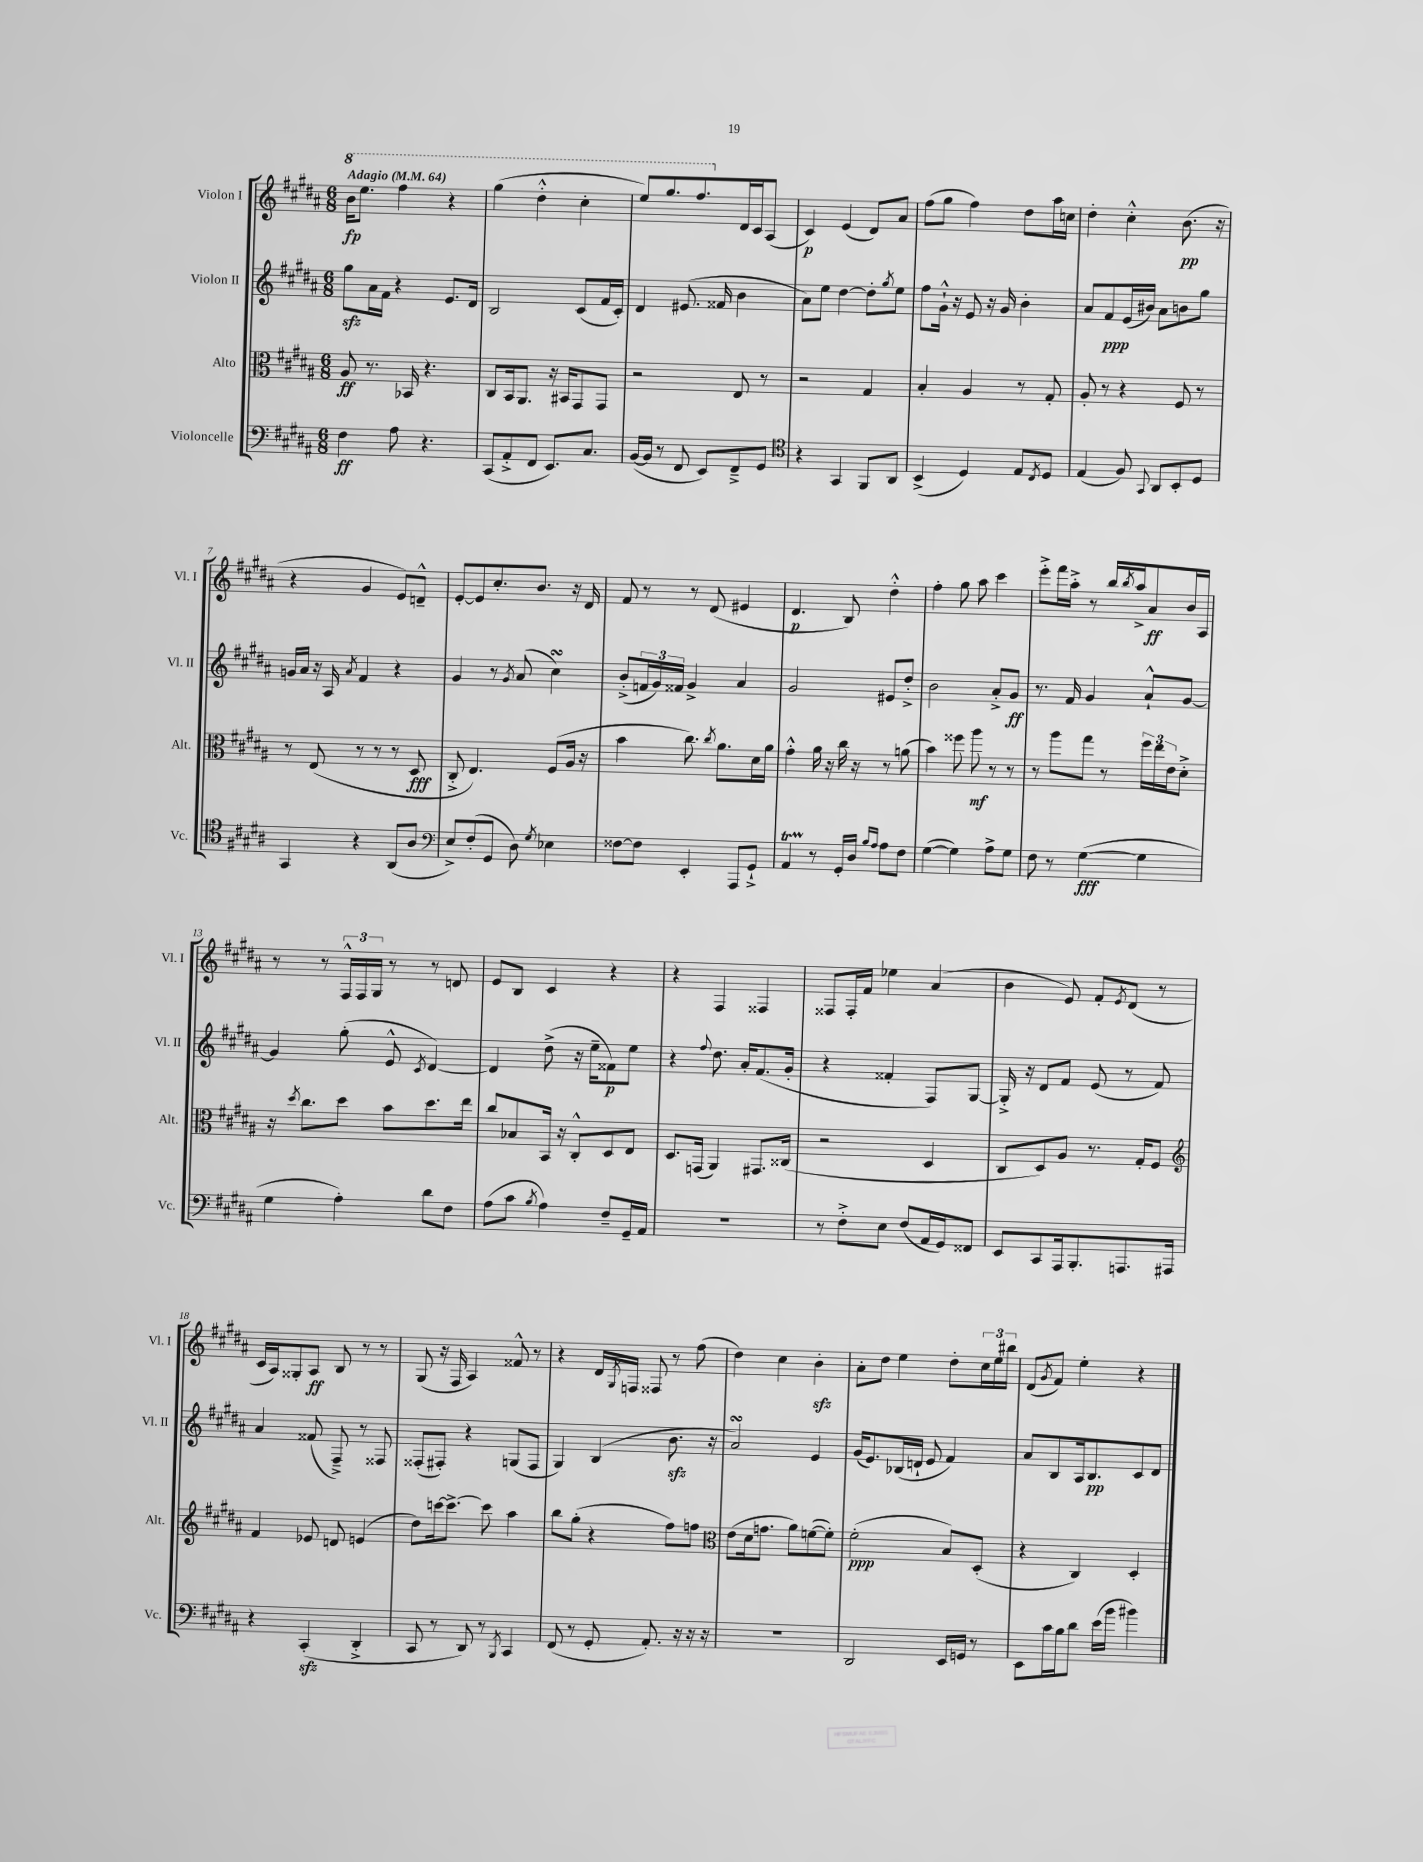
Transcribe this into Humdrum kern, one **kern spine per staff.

**kern	**kern	**kern	**kern
*staff4	*staff3	*staff2	*staff1
*clefF4	*clefC3	*clefG2	*clefG2
*k[f#c#g#d#a#]	*k[f#c#g#d#a#]	*k[f#c#g#d#a#]	*k[f#c#g#d#a#]
*M6/8	*M6/8	*M6/8	*M6/8
*MM64	*MM64	*MM64	*MM64
4F#	8A#	8gg#	16bb
.	.	.	8.eee
.	8.r	16a#	.
.	.	16f#	.
8A#	.	4r	4fff#
.	16BB-	.	.
4.r	4.r	.	.
.	.	8.e	4r
.	.	16d#	.
=	=	=	=
(8CC#	8C#	2B	(4ggg#
8AA#'^	16BB	.	.
.	8.AA#	.	.
8FF#	.	.	4ddd#'^^
8.EE)	16r	.	.
.	16BB#	.	.
.	8GG#	(8c#	4ccc#'
8.C#	.	.	.
.	8GG#	16f#	.
.	.	16c#')	.
=	=	=	=
([16BB	2r	4d#	8eee)
16BB]	.	.	.
8r	.	.	8.ggg#
8FF#	.	(8.e#	.
.	.	.	8.fff#
8EE)	.	.	.
.	.	16f##	.
8FF#~^	8E	4b	16d#
.	.	.	16c#
8GG#	8r	.	(8A#
=	=	=	=
*clefC4	*	*	*
4r	2r	8a#)	4c#)
.	.	8ee	.
4GG#	.	[4dd#	(4e
8FF#	4G#	8dd#']	8d#)
.	.	8qgg#	.
8AA#	.	8ee	8a#
=	=	=	=
(4BB^	4B'	8ff#	(8ff#
.	.	16g#`^^	8gg#
.	.	16r	.
4D#)	4A#	8e	4ff#)
.	.	16r	.
.	.	16g#	.
8E	8r	4b'	8dd#
8qC#	.	.	.
8D#	8G#'	.	16aa#
.	.	.	16cc
=	=	=	=
(4E	8A#'	8a#	4dd#'
.	8r	8f#	.
8F#)	4r	(16e	4cc#'^^
.	.	16b#)	.
8qqGG#	.	.	.
8AA#	.	8a#	.
8BB'	8F#	8b	(8.b
8D#	8r	8gg#	.
.	.	.	16r
=	=	=	=
4GG#	8r	16g	4r
.	.	16a#	.
.	(8E	16r	.
.	.	16A#	.
.	.	8qa#	.
4r	8r	4f#	4g#
.	8r	.	.
(8AA#	8r	4r	8e)
8A#	8D#	.	8d~^^
=	=	=	=
*clefF4	*	*	*
8E^)	8C#'^	4g#	[8e'
(8F#'	4.E)	.	8e]
8GG#	.	8r	8.cc#'
.	.	8qg#	.
8D#)	.	(8a#	.
.	.	.	8.b
8qG#	.	.	.
4E-	(8F#	4cc#)	.
.	16A#	.	16r
.	16r	.	16d#
=	=	=	=
[8F##	4b	(8b'^	8f#
8F##]	.	24f	8r
.	.	24g#)	.
.	.	24f##	.
4EE'	8.cc#)	4g#^	8r
.	.	.	(8d#
.	8qcc#	.	.
.	8.a#	.	.
8AAA#	.	4a#	4e#
8GG#`^	16d#	.	.
.	16a#	.	.
=	=	=	=
4AA#	4g#'^^	2g#	4.d#
8r	16a#	.	.
.	16r	.	.
16GG#'	16cc#	.	8B)
16D#	16r	.	.
16qqB	.	.	.
16qqA#	.	.	.
8A#	8r	8e#	4dd#'^^
8F#	(8a	8dd#'^	.
=	=	=	=
([4G#	4b)	2b	4ff#'
4G#])	8ff##	.	8gg#
.	8aa#	.	8aa#
8A#^	8r	8a#'^	4ccc#
8G#	8r	8g#	.
=	=	=	=
8F#	8r	8.r	8eee'^
8r	8aa#	.	16fff#
.	.	16f#	16aa#'^
([4G#	8gg#	4g#	8r
.	8r	.	16bb
.	.	.	8qbb
.	.	.	16aa#^
4G#]	24ff#	8a#`^^	8a#
.	24ee	.	.
.	24e	.	.
.	8d#'^	[8g#	16b
.	.	.	16A#
=	=	=	=
4G#	16r	4g#]	8r
.	8qdd#	.	.
.	8.cc#	.	.
.	.	.	8r
4A#')	8dd#	(8gg#'	24F#^^
.	.	.	24F#
.	.	.	24G#
.	8b	8e^^	8r
.	.	8qc#	.
8d#	8.dd#	[4d#)	8r
8F#	.	.	8d
.	16ee	.	.
=	=	=	=
(8A#	8cc#	4d#]	8e
8c#	8B-	.	8B
8qB	.	.	.
4A#)	16BB	(8dd#^	4c#
.	16r	.	.
.	8C#'^^	16r	.
.	.	16ee~	.
8F#~	8D#	8f##)	4r
16GG#~	8E	8ee	.
16AA#	.	.	.
=	=	=	=
2.r	8.D#	4r	4r
.	(16GG	.	.
.	.	8qqff#	.
.	4AA#)	8.dd#	4F#
.	.	16a#'	.
.	8.GG#	(8.f#	4F##
.	(16C##	16g#'	.
=	=	=	=
8r	2r	4r	8F##
8F#'^	.	.	16F##'
.	.	.	16f#
8E	.	4f##'	4ee-
(8F#	.	.	.
16AA#	4D#	8F#)	(4a#
16GG#)	.	.	.
8FF##	.	[8G#	.
=	=	=	=
8EE	8C#	16G#'^]	4b
.	.	16r	.
8CC#	8D#)	8d#	.
16AAA#	8A#	8f#	8e)
8.BBB'	.	.	.
.	8.r	(8e	8f#'
.	.	.	8qe
8.AAA	.	8r	(8d#
.	16G#'	.	.
.	8F#	8f#)	8r
16AAA#	.	.	.
=	=	=	=
*	*clefG2	*	*
4r	4f#	4a#	16c#
.	.	.	16A#)
.	.	.	8G##'
(4CC#'	8e-	(8f##	8A#
.	8d	8F#~^)	8B
4DD#'^	(4e	8r	8r
.	.	8F##	8r
=	=	=	=
8CC#	8dd#)	(8F##'	(8G#
8r	[16ccc	8F#')	16r
.	8.ccc^_	.	16F#
8DD#)	.	4r	4A#)
8r	8ccc]	.	.
8qBBB	.	.	.
4CC#	4aa#	(8G	8f##^^
.	.	8F#	8r
=	=	=	=
(8FF#	8bb	4G#)	4r
8r	(8gg#'	.	.
8GG#'	4r	(4B	16d#
.	.	.	8qG#
.	.	.	16F
8.AA#')	.	.	8F##
.	8ff#)	8.b	8r
16r	.	.	.
16r	8ff	.	(8ff#
16r	.	16r	.
=	=	=	=
*	*clefC3	*	*
2.r	(8e	2a#)	4dd#)
.	16d#	.	.
.	8.g	.	.
.	.	.	4cc#
.	8a#)	.	.
.	([8f	4e	4b'
.	8f'])	.	.
=	=	=	=
2DD#	(2f#'	(16g#	8a#'
.	.	8.e)	.
.	.	.	8dd#
.	.	(16B-	4ee
.	.	16d`	.
.	.	8e	.
16EE	8B)	4f#)	8dd#'
16GG	.	.	.
8r	(8D#'	.	24cc#
.	.	.	24ee
.	.	.	24bb#
=	=	=	=
8EE	4r	8a#	(8d#
.	.	.	8qg#
16c#	.	8B	8f#)
16B	.	.	.
8d#	4C#)	16A#	4ee'
.	.	8.B	.
(16e	.	.	.
16b	.	.	.
4b#)	4D#'	8c#	4r
.	.	8d#	.
==	==	==	==
*-	*-	*-	*-
